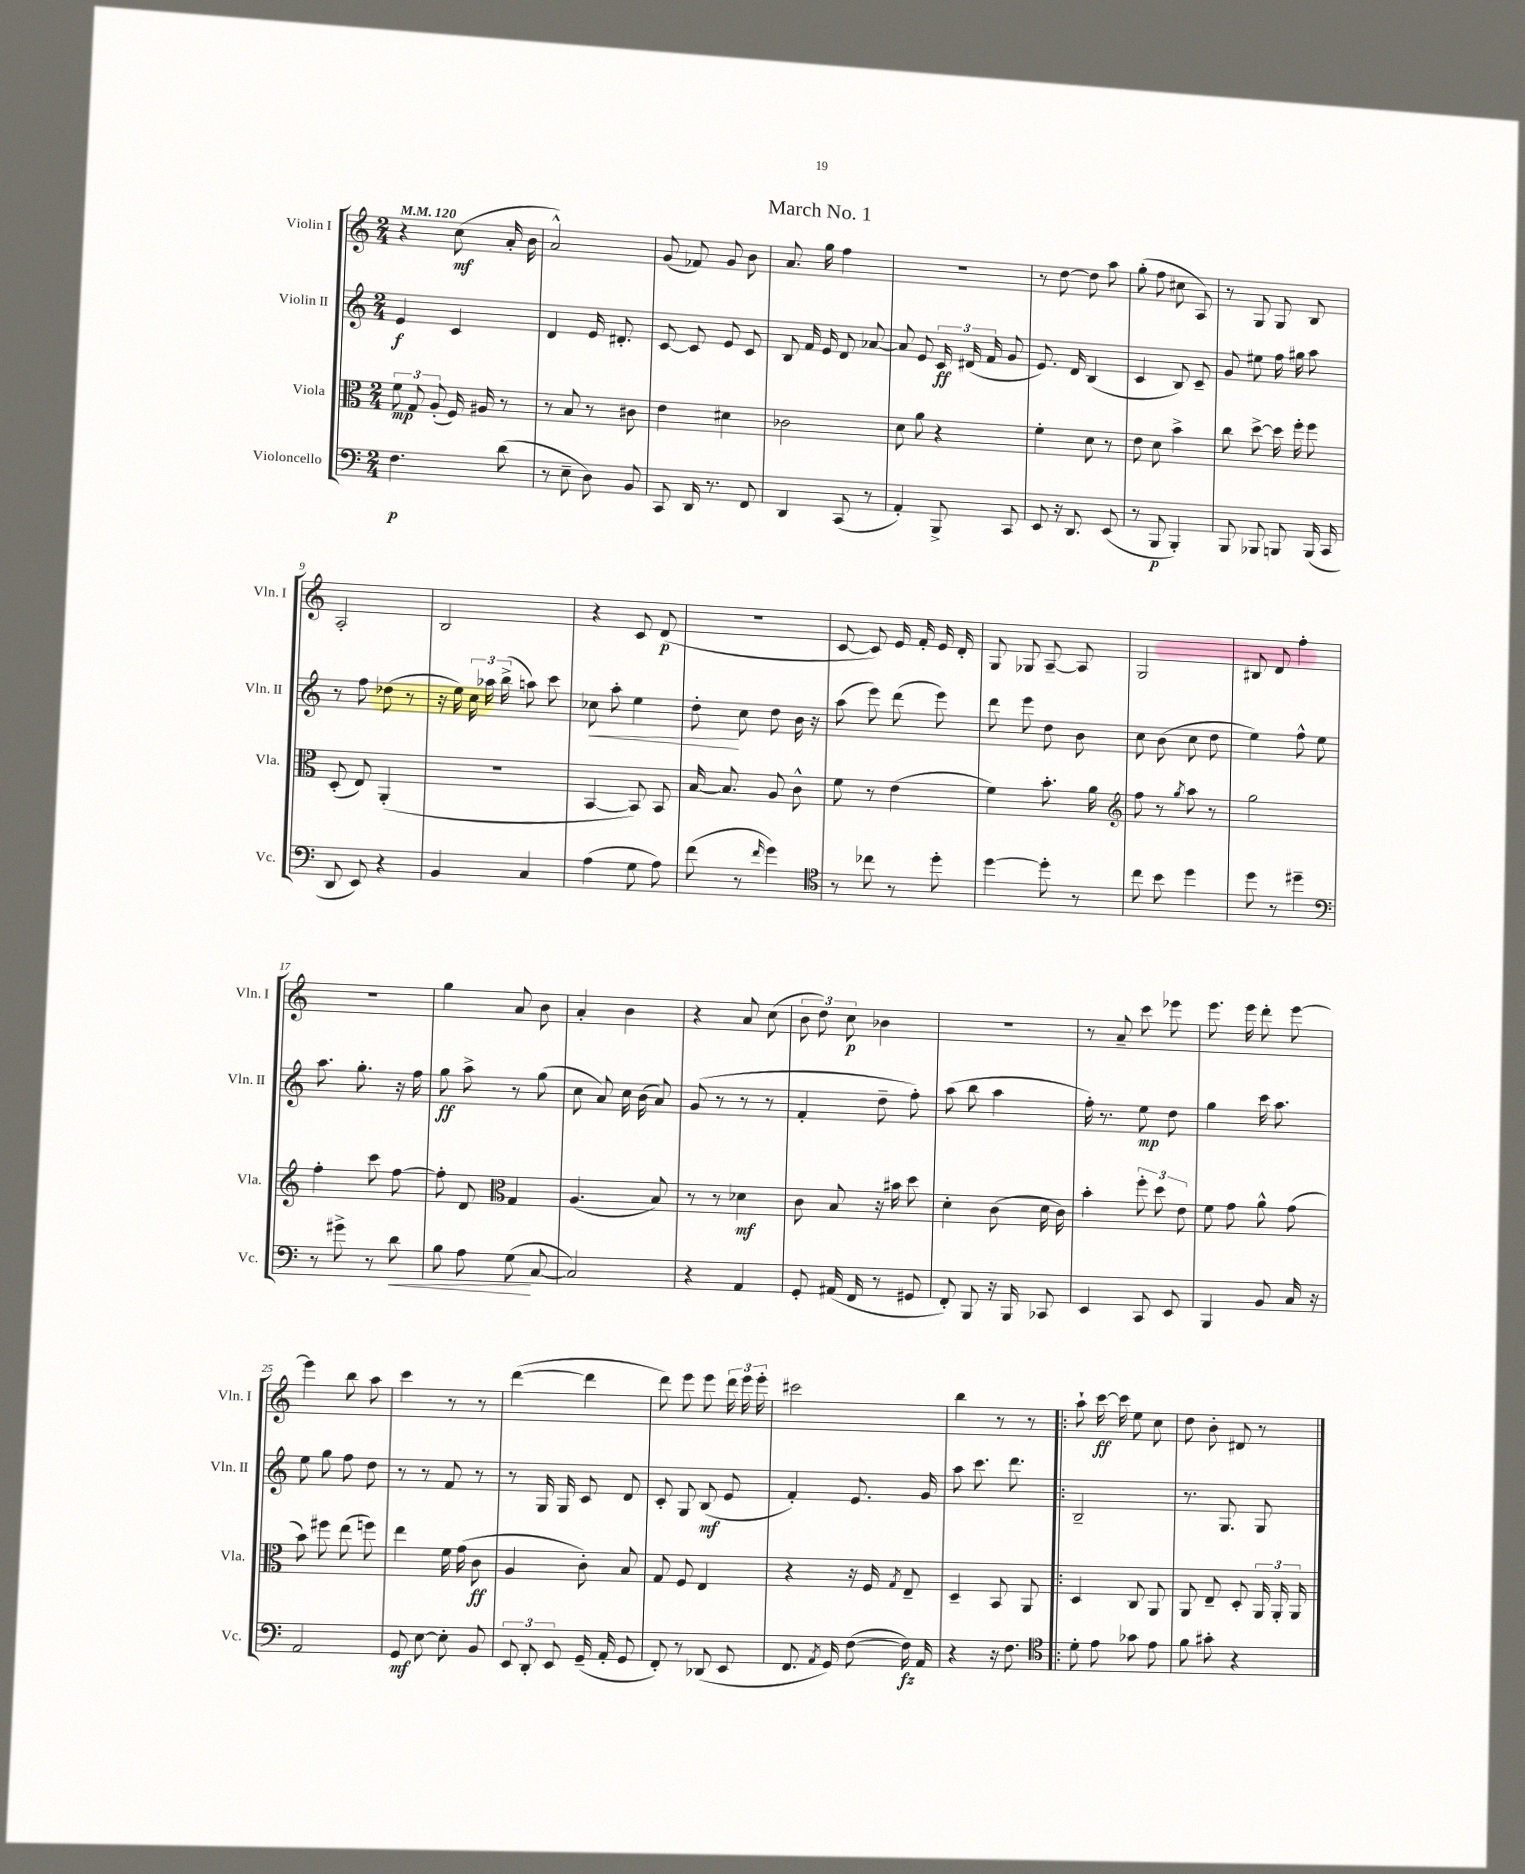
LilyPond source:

\header { title = "March No. 1" }
<<
\new StaffGroup <<
\new Staff = "s0" \with { instrumentName = "Violin I" shortInstrumentName = "Vln. I" } {
    \clef treble \key c \major \numericTimeSignature \time 2/4 \tempo 4 = 120
    \autoBeamOff r4 c''8\mf( a'16-. b'16 |
    a'2-^) |
    g'8( fes'8) g'8 b'8 |
    a'8. g''16 f''4 |
    R2 |
    r8 d''8~ d''8 a''8 |
    g''8-.( f''8 cis''8 a8) |
    r8 g8 g8 b8 |
    a2-. |
    b2 |
    r4 c'8 d'8\p( |
    r2 |
    c'8~ c'8) e'16 f'16-. e'16 d'16-. |
    g8 ges8 a8~-- a8 |
    g2 |
    bis8 d'8 f''4-. |
    r2 |
    g''4 a'8 b'8 |
    a'4-. b'4 |
    r4 a'8 c''8( |
    \tuplet 3/2 { b'8 d''8) c''8\p } bes'4 |
    r2 |
    r8 a'8-- c'''8 ees'''8 |
    e'''8. e'''16 d'''8-. e'''8~ |
    e'''4 b''8 a''8 |
    c'''4 r8 r8 |
    d'''4~( d'''4 |
    d'''8) e'''8 e'''8 \tuplet 3/2 { d'''16 e'''16 e'''16-. } |
    cis'''2 |
    b''4 r8 r8 |
    \bar ".|:" a''8-! c'''16~\ff c'''16 e''8 c''8 |
    d''8 b'8-. dis'8 r8 \bar "|." |
}
\new Staff = "s1" \with { instrumentName = "Violin II" shortInstrumentName = "Vln. II" } {
    \clef treble \key c \major \numericTimeSignature \time 2/4
    \autoBeamOff e'4\f c'4 |
    d'4 e'16 dis'8.-. |
    c'8~ c'8 e'8 c'8 |
    b8 f'16 e'16 d'8 aes'8~ |
    aes'8 e'8 \tuplet 3/2 { c'16\ff dis'16( f'16 } g'8 |
    e'8.) d'16 b4( |
    c'4 b8) c'8-- |
    g'8 eis''8 f''16 gis''16 a''8 |
    r8 f''8 des''8( r8 |
    r16 e''16) \tuplet 3/2 { c''16 aes''16 b''16->( } a''8) c'''8 |
    ces''8\< a''8-. e''4 |
    d''8-.\! c''8 d''8 b'16 r16 |
    a''8( e'''8) d'''8( e'''8) |
    d'''8 e'''8 d''8 b'8 |
    c''8 b'8( c''8 d''8 |
    e''4) f''8-^ e''8 |
    a''8. g''8.-. r16 f''16 |
    g''8\ff a''8-> r8 g''8( |
    c''8 a'8) c''16 b'16( a'8) |
    g'8( r8 r8 r8 |
    f'4-. d''8-- f''8-.) |
    a''8( b''8 a''4 |
    f''16-.) r8. e''8\mp d''8 |
    g''4 c'''16 a''8. |
    e''8 g''8 f''8 d''8 |
    r8 r8 f'8 r8 |
    r8 g16 g16 c'8 d'8 |
    c'8-. g8 b8\mf( e'8 |
    f'4-.) e'8. g'16 |
    a''8 c'''8. d'''8. |
    \bar ".|:" b2-- |
    r8. g8. g8 \bar "|." |
}
\new Staff = "s2" \with { instrumentName = "Viola" shortInstrumentName = "Vla." } {
    \clef alto \key c \major \numericTimeSignature \time 2/4
    \autoBeamOff \tuplet 3/2 { f'8\mp g8 a8-.( } f16) ais16 r8 |
    r8 b8 r8 cis'8 |
    e'4 dis'4 |
    ces'2 |
    d'8 a'8 r4 |
    f'4-. d'8 r8 |
    e'8 d'8 b'4-> |
    c''8 d''8~-> d''16 f''16-. f''8 |
    d8-.( e8) a,4-.( |
    r2 |
    b,4~ b,8) b,8 |
    b16~ b8. a8 c'8-^ |
    f'8 r8 e'4( |
    f'4) b'8.-. a'16 |
    \clef treble f''8 r8 \acciaccatura { g''8 } a''8 r8 |
    g''2 |
    f''4-. c'''8 f''8~ |
    f''8-. d'8 \clef alto g4 |
    a4.( b8) |
    r8 r8 des'4\mf |
    c'8 b8 r16 bis'16 d''8 |
    d'4-. c'8( d'16 c'16) |
    b'4-. \tuplet 3/2 { f''8-. d''8 e'8 } |
    f'8 g'8 a'8-^ g'8( |
    b'8) fis''8 e''8( f''8) |
    e''4 f'16 g'16( c'8\ff |
    a4 c'8-.) b8 |
    g8 f8 e4 |
    r4 r16 f16 \acciaccatura { g8 } e8-- |
    d4-- b,8 a,8 |
    \bar ".|:" d4 c8 a,8 |
    a,8 e8-- d8-. \tuplet 3/2 { a,16 a,16-. a,16 } \bar "|." |
}
\new Staff = "s3" \with { instrumentName = "Violoncello" shortInstrumentName = "Vc." } {
    \clef bass \key c \major \numericTimeSignature \time 2/4
    \autoBeamOff f4.\p d'8( |
    r8 e8-- d8) b,8 |
    c,8 d,16 r8. f,8 |
    d,4 c,8( r8 |
    a,4-.) b,,8-> c,8 |
    e,8 r16 d,8. e,8( |
    r8 b,,8\p b,,4-.) |
    b,,8 bes,,8 b,,8 b,,16( c,16 |
    d,8 e,8) r4 |
    b,4 c4 |
    a4( g8 a8) |
    f'8( r8 \grace { f'16 } g'4) |
    \clef tenor r8 ces''8 r8 d''8-. |
    d''4~ d''8-. r8 |
    c''8 b'8 d''4 |
    d''8 r8 dis''4-- |
    \clef bass r8 gis'8-> r8 d'8\< |
    b8 a8 g8\!( c8~ |
    c2) |
    r4 a,4 |
    g,8-. ais,16( f,16 r8 gis,8 |
    f,8-.) b,,8 r16 b,,16 ces,8 |
    e,4 c,8 e,8 |
    b,,4 b,8 c16 r16 |
    a,2 |
    g,8\mf e8~ e8-. b,8 |
    \tuplet 3/2 { e,8 d,8-. e,8 } g,16--( a,16-. g,8 |
    f,8-.) r8 des,8( e,8 |
    f,8. \acciaccatura { a,8 } g,16) f8~( f16\fz) a,16 |
    r4 r16 f8. |
    \clef tenor \bar ".|:" d'8-. e'8 ges'8 e'8 |
    f'8 gis'8-. r4 \bar "|." |
}
>>
>>
